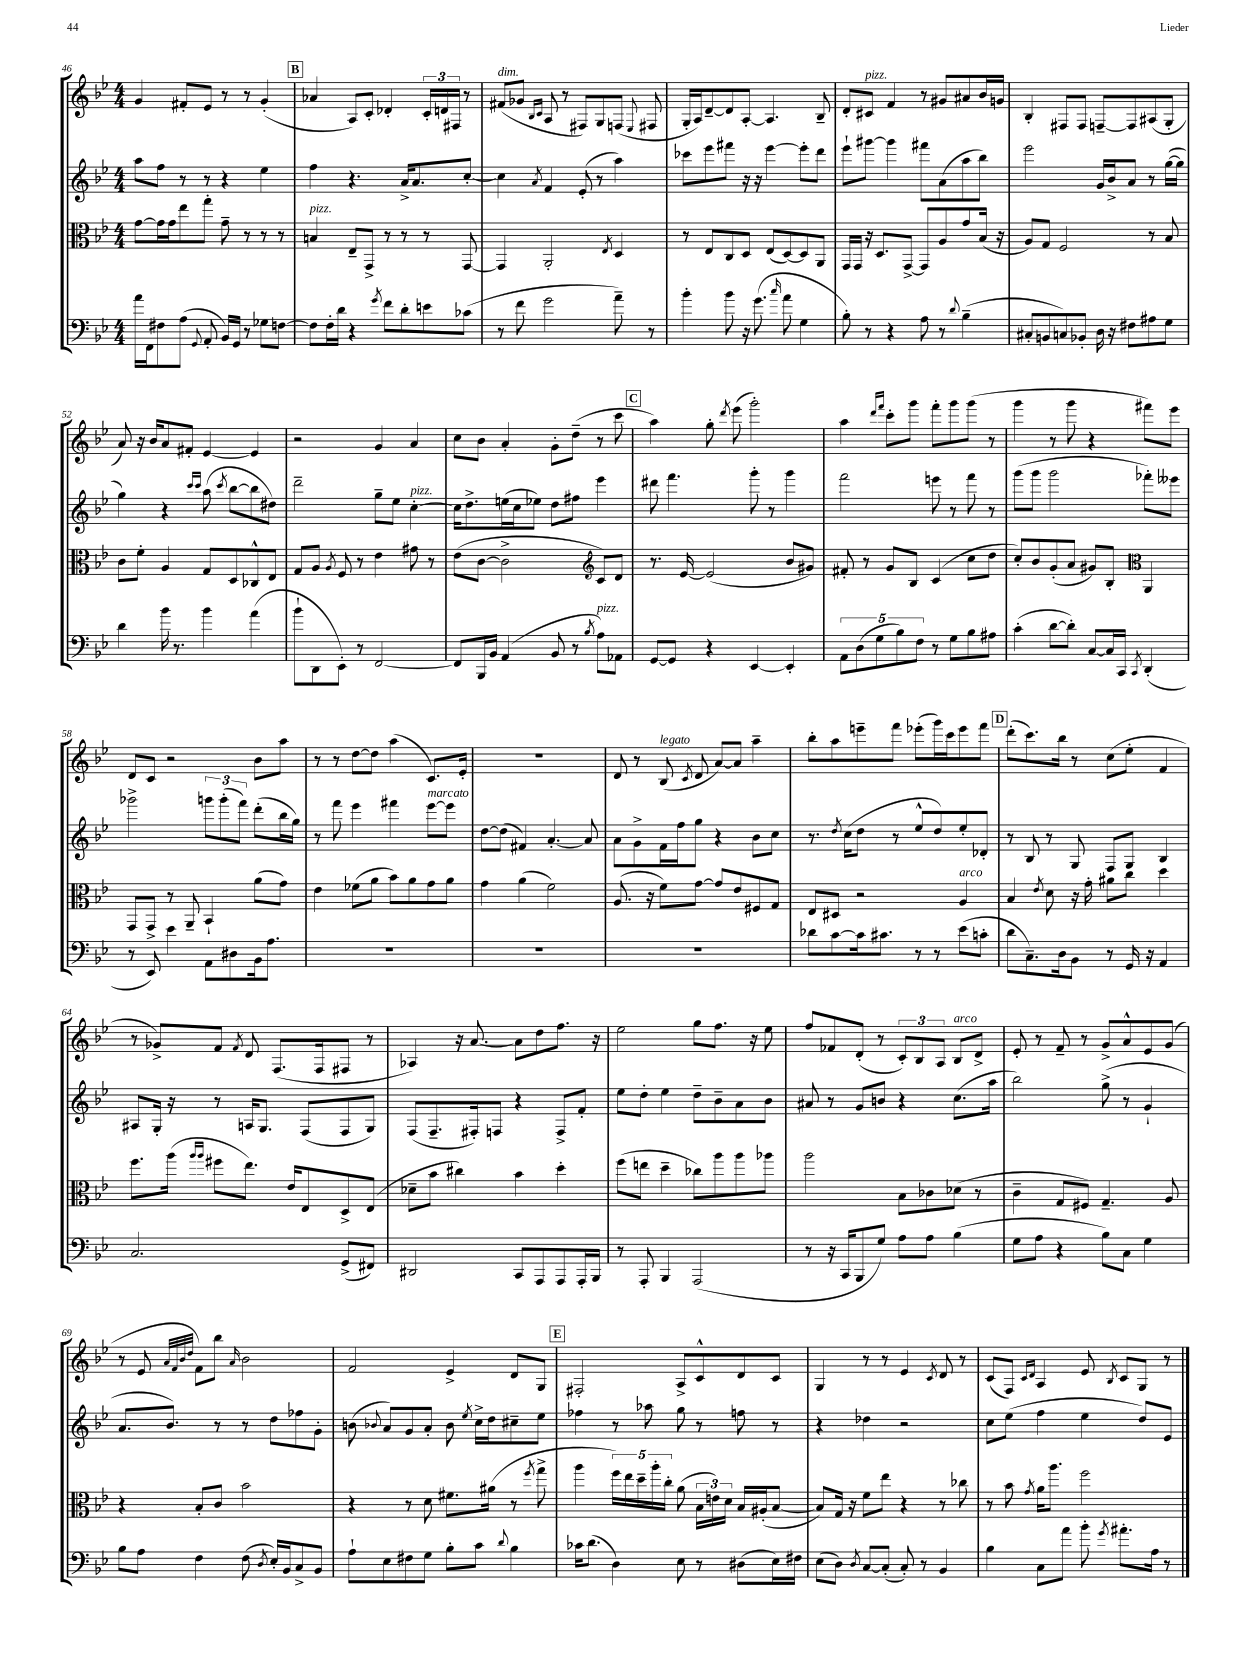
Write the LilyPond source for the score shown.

<<
\new StaffGroup <<
\new Staff = "s0" {
    \clef treble \key bes \major \numericTimeSignature \time 4/4
    \autoBeamOff g'4 fis'8[-. ees'8] r8 r8 g'4-.( |
    \mark \markup { \box "B" } aes'4 a8[) c'8]-. des'4-. \tuplet 3/2 { c'16[-. d'16 fis16] } r8 |
    fis'8[^\markup { \italic "dim." }( ges'8] \grace { bes16[ c'16] } a8 r8 fis8[) g8 f8]( \appoggiatura { ees8 } fis8 |
    g16[-. a16) d'8~-- d'8 a8]~-. a4. bes8-- |
    d'8[-. cis'8]^\markup { \italic "pizz." } f'4 r8 gis'8[ ais'8 bes'16 g'16] |
    bes4-. fis8[ fis8] f8[~-- f8 ais8( g8]-. |
    a'8) r16 bes'16[ a'8 fis'8]-. ees'4~ ees'4 |
    r2 g'4 a'4 |
    c''8[ bes'8] a'4-. g'8[-. d''8]--( r8 c'''8 |
    \mark \markup { \box "C" } a''4) g''8-. \acciaccatura { d'''8 } ees'''8( g'''2-.) |
    a''4 \grace { d'''16[ f'''16] } c'''8[-. g'''8] f'''8[-. g'''8 g'''8]( r8 |
    g'''4 r8 g'''8 r4 fis'''8[) ees'''8] |
    d'8[ c'8] r2 bes'8[ a''8] |
    r8 r8 d''8[~ d''8] a''4( c'8.[) ees'16]-. |
    R1 |
    d'8 r8 bes8^\markup { \italic "legato" }( \acciaccatura { c'8 } d'8 a'8[~) a'8] a''4-- |
    bes''8[-. a''8 e'''8-- f'''8] ees'''8[-.( g'''16) c'''16 ees'''8 f'''8] |
    \mark \markup { \box "D" } d'''8[-.( c'''8.) bes''16] r8 c''8[( ees''8]-. f'4 |
    r8 ges'8[->) f'8] \acciaccatura { f'8 } d'8 f8.[( f16 fis8] r8 |
    aes4) r16 a'8.~ a'8[ d''8 f''8.] r16 |
    ees''2 g''8[ f''8.] r16 ees''8 |
    f''8[ fes'8 d'8]-.( r8 \tuplet 3/2 { c'8[-.) bes8 a8] } bes8[^\markup { \italic "arco" } d'8]-> |
    ees'8-. r8 f'8-- r8 g'8[-> a'8-^ ees'8 g'8]( |
    r8 ees'8 \grace { a'32[ f'32 bes'32 d''32] } f'8[) bes''8] \grace { a'16 } bes'2 |
    f'2 ees'4-> d'8[ g8] |
    \mark \markup { \box "E" } fis2-. a8[-> c'8-^ d'8 c'8] |
    g4 r8 r8 ees'4 \acciaccatura { c'8 } d'8 r8 |
    c'8[( f8]) \grace { c'16[ d'16] } a4 ees'8 \acciaccatura { bes8 } c'8[ g8] r8 \bar "|." |
}
\new Staff = "s1" {
    \clef treble \key bes \major \numericTimeSignature \time 4/4
    \autoBeamOff a''8[ f''8] r8 r8 r4 ees''4 |
    \mark \markup { \box "B" } f''4 r4. a'16[-> a'8. c''8]~-. |
    c''4 \acciaccatura { a'8 } f'4 ees'8-.( r8 a''4) |
    ces'''8[ ees'''8 fis'''8] r16 r16 ees'''4~ ees'''8[-. d'''8] |
    ees'''8[-! gis'''8]~ gis'''4 fis'''8[ a'8( a''8 bes''8]) |
    ees'''2 g'16[ bes'16-> a'8] r8 g''16[~( g''16] |
    g''4) r4 \grace { c'''16[ c'''16] } a''8( \acciaccatura { c'''8 } bes''8[~ bes''8 dis''8]) |
    d'''2-- g''8[-- ees''8] c''4~-.^\markup { \italic "pizz." } |
    c''16[ d''8.-> e''16( c''16 ees''8]) d''8[ fis''8] ees'''4 |
    \mark \markup { \box "C" } dis'''8 f'''4. g'''8-. r8 g'''4 |
    f'''2 e'''8 r8 f'''8 r8 |
    g'''8[( g'''8] g'''2 fes'''8[-.) eeses'''8] |
    ges'''2-> \tuplet 3/2 { g'''8[ g'''8-.( f'''8]) } d'''8[-.( bes''16 g''16]) |
    r8 f'''8 ees'''4 fis'''4 ees'''8[~^\markup { \italic "marcato" } ees'''8] |
    d''8[~ d''8]( fis'4) a'4.~-. a'8 |
    a'8[ g'8-> f'16 f''16 g''8] r4 bes'8[ c''8] |
    r8. \acciaccatura { d''8 } c''16[( d''8] r8 ees''8[-^ d''8) ees''8-. des'8]-. |
    \mark \markup { \box "D" } r8 bes8 r8 g8 f8[ g8] bes4 |
    ais8[ g16]-. r16 r8 a16[ g8.] f8[( f8 g8]) |
    f8[( f8.-- fis16-.) f8] r4 f8[-> f'8]-. |
    ees''8[ d''8]-. ees''4 d''8[-- bes'8-- a'8 bes'8] |
    ais'8 r8 g'8[ b'8] r4 c''8.[( a''16] |
    bes''2) g''8->( r8 g'4-! |
    a'8.[ bes'8.]) r8 r8 d''8[ fes''8 g'8]-. |
    b'8( \appoggiatura { bes'8 } a'8[) g'8 a'8]-. bes'8 \acciaccatura { ees''8 } c''16[-> d''16 cis''8-- ees''8] |
    \mark \markup { \box "E" } fes''4 r8 aes''8 g''8 r8 f''8 r8 |
    r4 des''4 r2 |
    c''8[ ees''8]( f''4 ees''4 d''8[) ees'8] \bar "|." |
}
\new Staff = "s2" {
    \clef alto \key bes \major \numericTimeSignature \time 4/4
    \autoBeamOff g'8[~ g'16 g'16 ees''8 g''8]-. g'8-- r8 r8 r8 |
    \mark \markup { \box "B" } b4^\markup { \italic "pizz." } ees8[-- g,8]-> r8 r8 r8 g,8~ |
    g,4 a,2-. \acciaccatura { ees8 } d4 |
    r8 ees8[ c8 d8] ees8[( d8~) d8 a,8] |
    g,16[ g,16] r16 d8.[ g,8]~-> g,8[ a8 g'8 bes16]( r16 |
    a8[) g8] f2 r8 bes8 |
    c'8[ f'8]-. a4 g8[ d8 ces8-^ ees8] |
    g8[ a8] \acciaccatura { a8 } f8 r8 ees'4 gis'8 r8 |
    ees'8[( c'8]~ c'2-> \clef treble c'8[) d'8] |
    \mark \markup { \box "C" } r8. ees'16~ ees'2( bes'8[ gis'8]) |
    fis'8-. r8 g'8[ bes8] c'4( c''8[ d''8] |
    c''8[-.) bes'8 g'8-.( a'8] gis'8[) bes8]-. \clef alto a,4 |
    g,8[ g,8]-> r8 a,8-- bes,4-! a'8[( g'8]) |
    ees'4 fes'8[( a'8] bes'8[) a'8 g'8 a'8] |
    g'4 a'4( f'2) |
    a8.( r16 f'8[) g'8]~ g'8[ ees'8 fis8 g8] |
    ees8[ dis8] r2 a4^\markup { \italic "arco" } |
    \mark \markup { \box "D" } bes4 \acciaccatura { ees'8 } d'8 r16 g'16-. ais'8[ c''8] d''4 |
    f''8.[ a''16]( \grace { a''16[ a''16] } fis''8[ ees''8.]) ees'16[ ees8 d8-> ees8]( |
    des'8[-- bes'8] cis''4) bes'4 d''4-. |
    f''8[( e''8] d''4-- ces''8[) a''8 a''8 aes''8] |
    a''2 bes8[ ces'8 des'8]( r8 |
    c'4-- g8[ fis8]) g4.-- a8 |
    r4 bes8[-. c'8] bes'2 |
    r4 r8 d'8 fis'8.[ ais'16]( r8 \acciaccatura { f''8 } g''8-> |
    \mark \markup { \box "E" } a''4 \tuplet 5/4 { f''16[) ees''16 d''16-- a''16-. c''16]-. } a'8( \tuplet 3/2 { bes16[ e'16) d'16] } bes16[ ais16-.( bes8]~ |
    bes8[) g16] r16 f'8[ ees''8] r4 r8 ces''8 |
    r8 bes'8 \acciaccatura { g'8 } a'16[ a''8.] f''2 \bar "|." |
}
\new Staff = "s3" {
    \clef bass \key bes \major \numericTimeSignature \time 4/4
    \autoBeamOff a'16[ f,16 fis8 a8]( \appoggiatura { g,8 } a,8-. bes,16[) g,16] r8 ges8[ f8]~ |
    \mark \markup { \box "B" } f8[ f16-. d'16] r4 \acciaccatura { g'8 } f'8[ d'8-. e'8 ces'8]( |
    r8 f'8 g'2 a'8--) r8 |
    bes'4-. bes'8 r16 g'8.( \grace { c''16 } a'8 g4 |
    bes8-.) r8 r4 a8 r8 \appoggiatura { d'8 } bes4--( |
    cis8[-. b,8 c8) bes,8]-. d16 r16 fis8[ ais8 g8] |
    d'4 bes'16 r8. bes'4 a'4( |
    bes'8[-! d,8 ees,8]-.) r8 f,2~ |
    f,8[ bes,,16 bes,16] a,4( bes,8 r8 \acciaccatura { bes8 } a8[^\markup { \italic "pizz." }) aes,8] |
    \mark \markup { \box "C" } g,8[~ g,8] r4 ees,4~ ees,4-. |
    \tuplet 5/4 { a,8[ d8( g8 bes8) f8] } r8 g8[ bes8 ais8] |
    c'4-.( d'8[~ d'8]-.) c8[~ c16 c,16] \acciaccatura { c,8 } d,4-.( |
    r8 ees,8) ees'4 a,8[ dis8 bes,16 a8.] |
    R1 |
    R1 |
    R1 |
    des'8[ c'8~ c'16 cis'8.] r8 r8 ees'8[( c'8]-. |
    \mark \markup { \box "D" } d'8[ c8.--) d16 bes,8] r8 g,16 r16 a,4 |
    c2. g,8[->( fis,8]) |
    dis,2 c,8[ a,,8 a,,8 a,,16-. bes,,16] |
    r8 a,,8-. bes,,4 a,,2( |
    r8 r16 c,16[ bes,,8 g8]) a8[ a8] bes4( |
    g8[ a8] r4 bes8[) c8] g4 |
    bes8[ a8] f4 f8( \acciaccatura { d8 } ees16[-.) bes,16 c8-> bes,8] |
    a8[-! ees8 fis8 g8] bes8[-. c'8] \appoggiatura { d'8 } bes4 |
    \mark \markup { \box "E" } ces'16[ d'8.]( d4) ees8 r8 dis8[( ees16) fis16] |
    ees8[( d8]) \acciaccatura { d8 } c8[~ c8]-.( c8-.) r8 bes,4 |
    bes4 c8[ a'8] bes'8-. \acciaccatura { g'8 } ais'8.[-. a16] r8 \bar "|." |
}
>>
>>
\layout { \context { \Score currentBarNumber = #46 } }
